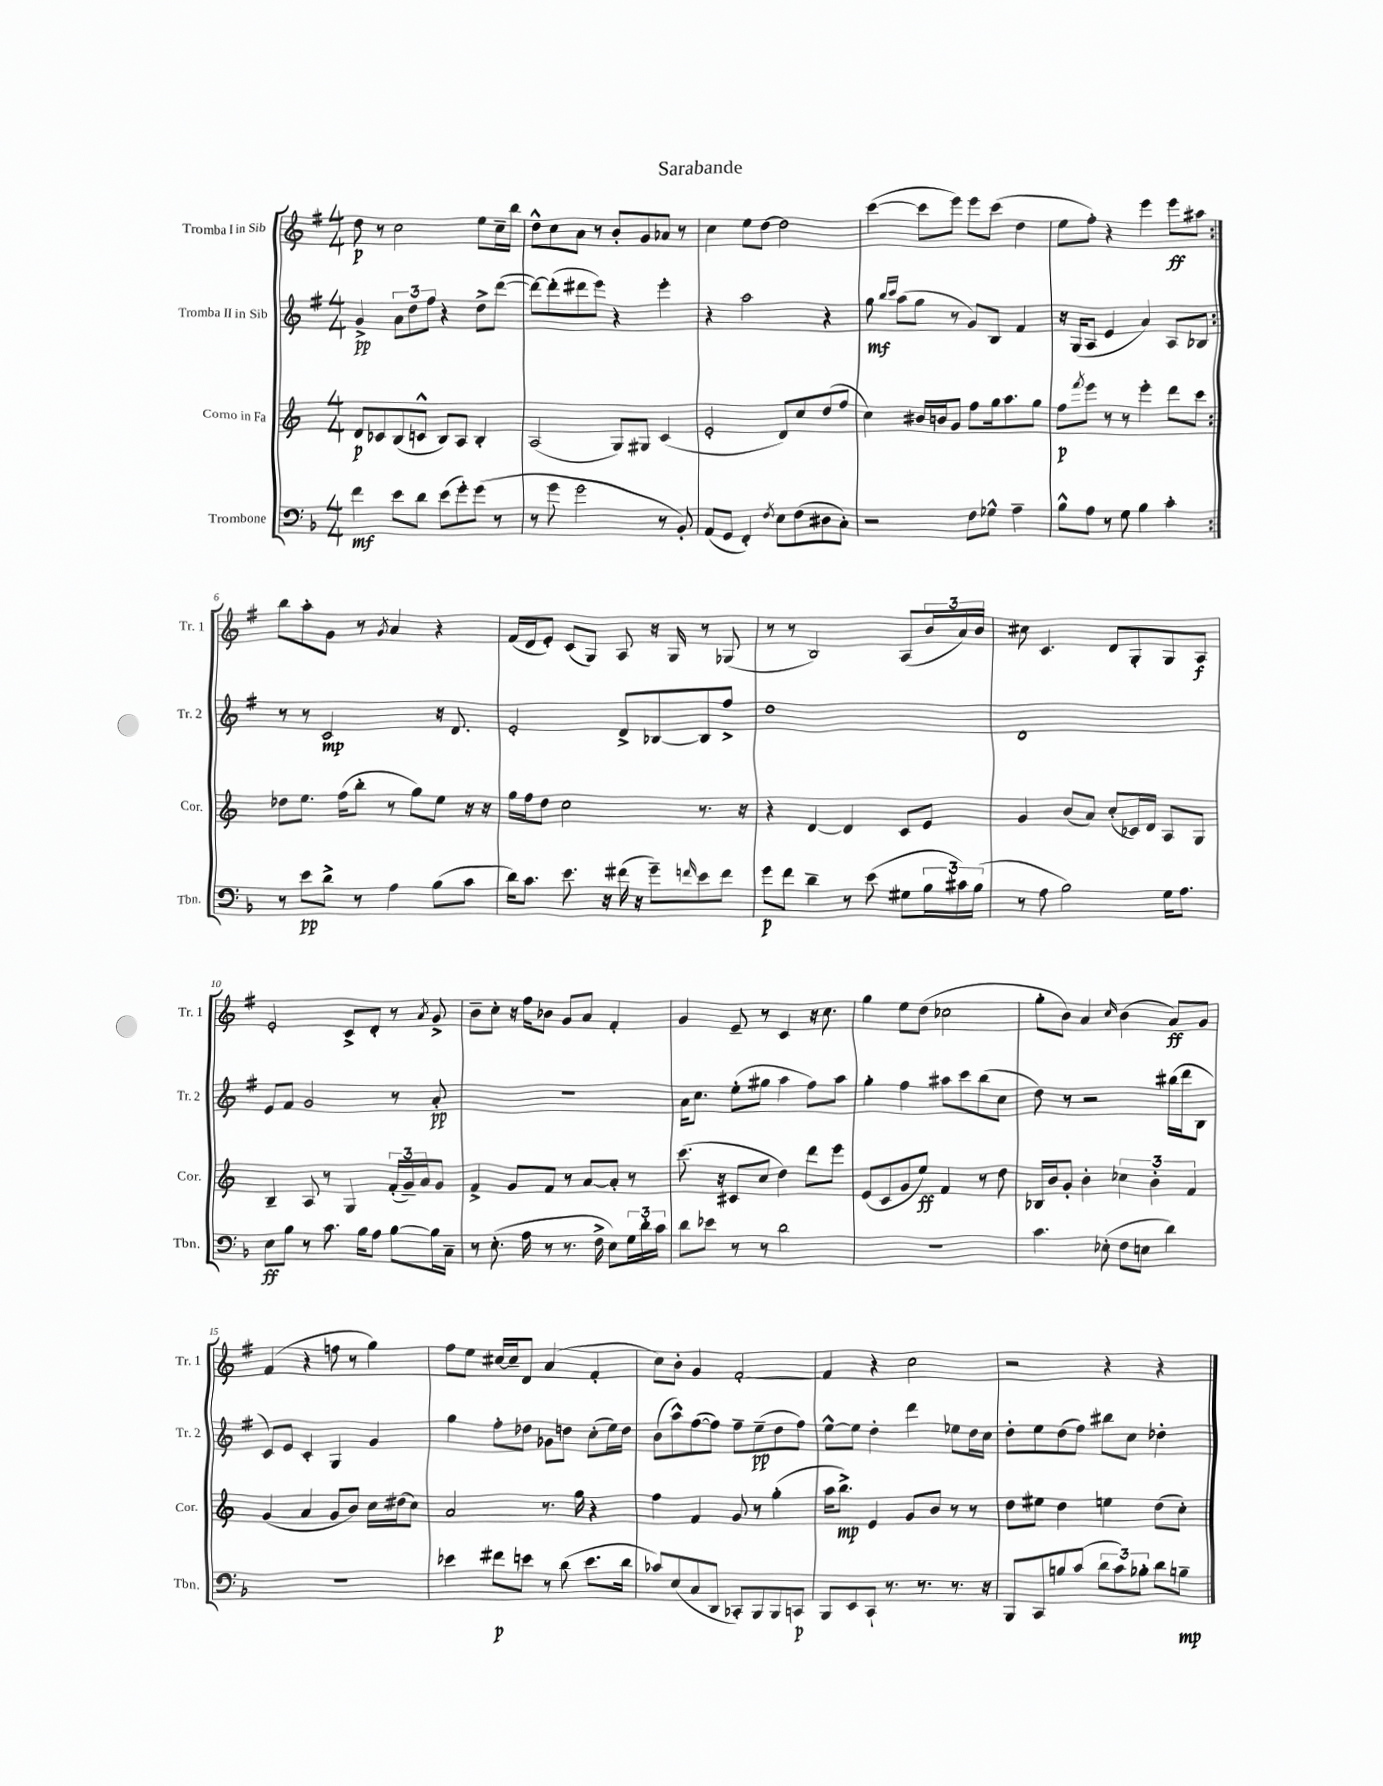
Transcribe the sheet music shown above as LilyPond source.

\header { title = "Sarabande" }
<<
\new StaffGroup <<
\new Staff = "s0" \with { instrumentName = "Tromba I in Sib" shortInstrumentName = "Tr. 1" } {
    \clef treble \key g \major \numericTimeSignature \time 4/4
    \repeat volta 2 { d''8\p r8 c''2 e''8 c''16-- b''16 |
    d''8-^ c''8 a'8 r8 b'8-. g'8 aes'8 r8 |
    c''4 e''8 d''8~ d''2 |
    c'''4~( c'''8 e'''8) e'''8 c'''8( d''4 |
    e''8 fis''8-.) r4 e'''4 e'''8\ff ais''8 | }
    b''8 a''8-. g'8 r8 \acciaccatura { g'8 } a'4 r4 |
    fis'16( d'16 e'8-.) c'8( g8) a8 r16 g16 r8 ges8( |
    r8 r8 b2) a8( \tuplet 3/2 { b'16 a'16) b'16 } |
    cis''8 c'4. d'8 g8-. g8 a8\f |
    e'2-. c'8-> d'8-. r8 \acciaccatura { a'8 } g'8-> |
    b'8-- c''8-. r16 fis''16 bes'8 g'8 a'8 fis'4-. |
    g'4 e'8-- r8 c'4 r16 c''8. |
    g''4 e''8 d''8( ces''2 |
    g''8-. b'8) a'4 \grace { c''16 } b'4( a'8\ff) g'8 |
    fis'4( r4 f''8 r8 g''4) |
    fis''8 e''8 cis''16~ cis''16-- d'8 a'4( fis'4-. |
    c''8) b'8-. g'4 fis'2~-. |
    fis'4 r4 c''2 |
    r2 r4 r4 \bar "|." |
}
\new Staff = "s1" \with { instrumentName = "Tromba II in Sib" shortInstrumentName = "Tr. 2" } {
    \clef treble \key g \major \numericTimeSignature \time 4/4
    \repeat volta 2 { g'4->\pp \tuplet 3/2 { a'8 d''8 fis''8 } r4 d''8-> d'''8~( |
    d'''8~) d'''8-.( dis'''8 e'''8) r4 e'''4-. |
    r4 a''2 r4 |
    g''8\mf \grace { b''16 c'''16 } a''8( g''8 r8 g'8) b8 fis'4 |
    r16 g16( a8 e'4 a'4) a8 bes8 | }
    r8 r8 c'2\mp r16 d'8. |
    e'2-. d'8-> bes8~ bes8 fis''8-> |
    d''1 |
    d'1 |
    e'8 fis'8 g'2 r8 a'8-.\pp |
    R1 |
    a'16 c''8. e''8-.( gis''8 a''4 fis''8) a''8 |
    g''4-. fis''4 ais''8 c'''8 b''8( c''8 |
    d''8) r8 r2 bis''16( d'''16 b8 |
    c'8) e'8 c'4-. g4 g'4 |
    g''4 fis''8-. des''8 ges'8 d''8 c''8-.( e''16) d''16 |
    b'8( a''8-^) fis''8~( fis''8) fis''8-- e''8--\pp( d''8 fis''8) |
    e''8~-^ e''8 d''4-. d'''4 ees''8 d''16 c''16 |
    d''8-. e''8 d''8( fis''8) bis''8 c''8 des''4-. \bar "|." |
}
\new Staff = "s2" \with { instrumentName = "Corno in Fa" shortInstrumentName = "Cor." } {
    \clef treble \key c \major \numericTimeSignature \time 4/4
    \repeat volta 2 { d'8\p ces'8 b8( c'8-^ b8) a8 b4-. |
    a2( g8) gis8 c'4( |
    e'2-. d'8) c''8 d''8( f''8 |
    c''4) bis'16 b'16 g'8 f''8 g''16 a''8. g''8 |
    f''8\p \acciaccatura { f'''8 } e'''8 r8 r8 e'''4-. d'''8 c'''8 | }
    des''8 e''8. f''16( b''8-. r8 g''8) e''8 r16 r16 |
    g''16 f''16 d''8 c''2 r8. r16 |
    r4 d'4~ d'4 c'8 e'8 |
    g'4 b'8( a'8) c''8-.( ces'16) d'16 a8 g8 |
    b4-- a8 r8 g4 \tuplet 3/2 { f'16-.( g'16--) a'16 } g'8 |
    f'4-> g'8 f'8 r8 a'8~ a'8-. r8 |
    c'''8.( r16 cis'8 c''8 d''4) d'''8 e'''8 |
    e'8( c'8 g'8 e''8\ff) f'4 r8 d''8 |
    bes16 b'16 g'8-. b'4-. \tuplet 3/2 { ces''4 b'4-. f'4 } |
    g'4( a'4 g'8 b'8) c''16 dis''16( c''8) |
    a'2 r8. g''16 r4 |
    f''4 f'4 g'8 r8 g''4-.( |
    a''16 b''8.->\mp) e'4 g'8 b'8 r8 r8 |
    d''8 eis''8 d''4 e''4 d''8( c''8-.) \bar "|." |
}
\new Staff = "s3" \with { instrumentName = "Trombone" shortInstrumentName = "Tbn." } {
    \clef bass \key f \major \numericTimeSignature \time 4/4
    \repeat volta 2 { f'4\mf e'8 d'8 e'8( g'8-.) g'8( r8 |
    r8 g'8 g'2 r8 bes,8-.) |
    a,8( g,8 f,4-.) \acciaccatura { f8 } e8 f8( dis8 c8-.) |
    r2 f8 ges8-^ a4-- |
    bes8-^ a8 r8 g8 bes4 c'4-. | }
    r8 e'8\pp d'8-> r8 a4 bes8( c'8 |
    d'16) c'8. e'8. r16 fis'16( r16 g'8--) \grace { f'16 } e'8 f'8 |
    g'8\p f'8 d'4-- r8 e'8( gis8 \tuplet 3/2 { bes16 cis'16) bes16( } |
    r8 a8 bes2) g16 a8. |
    e8\ff bes8 r8 c'8. bes16 a8 bes8~ bes16 c16-- |
    r8 e8.-.( a16 r8 r8. f16-> e8) \tuplet 3/2 { g16 d'16-. c'16 } |
    d'8 ees'8 r8 r8 d'2 |
    R1 |
    c'4. ees8-.( f8 e8 d'4) |
    R1 |
    ees'4 fis'8\p e'8 r8 d'8( e'8. d'16 |
    ces'8) e8( c8 d,8 ces,8-.) bes,,8 bes,,8 c,8\p |
    bes,,8 e,8 c,8-! r8. r8. r8. r16 |
    bes,,8 c,8 b8 c'8( \tuplet 3/2 { d'8 c'8) bes8-. } d'8 b8--\mp \bar "|." |
}
>>
>>
